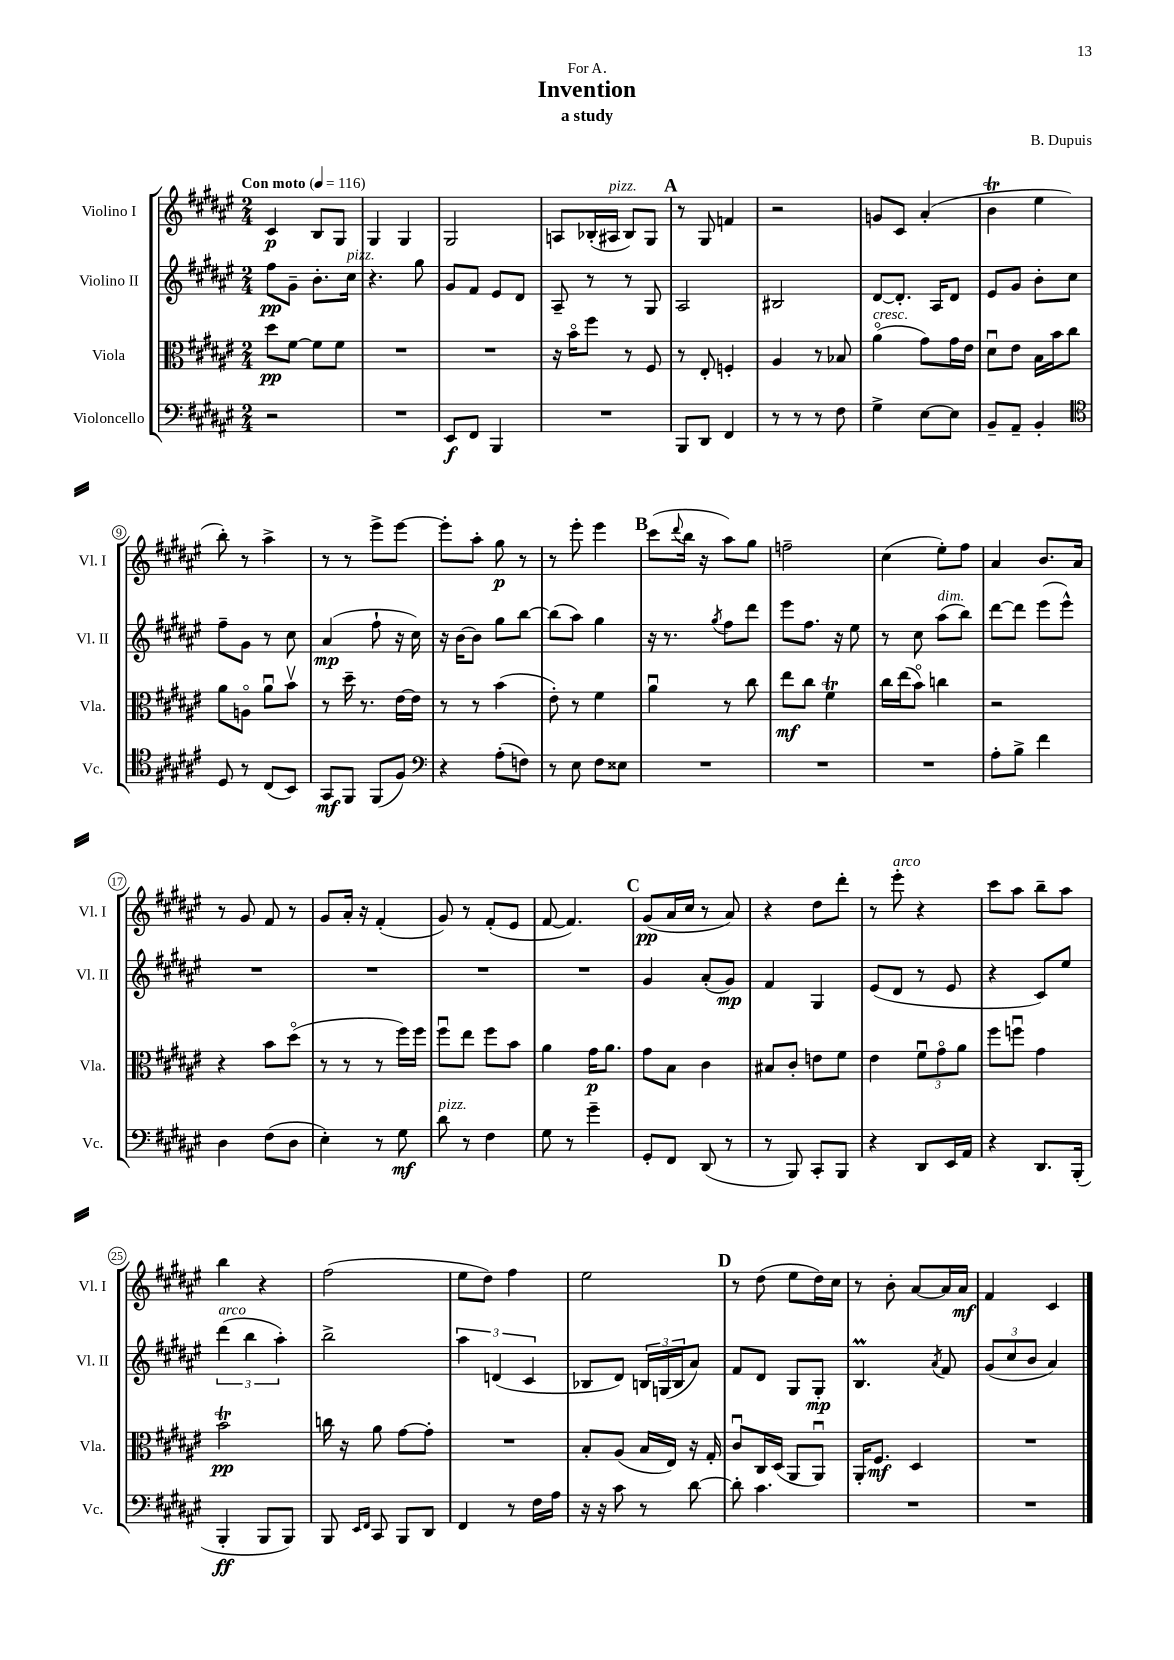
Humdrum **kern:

**kern	**kern	**kern	**kern
*staff4	*staff3	*staff2	*staff1
*clefF4	*clefC3	*clefG2	*clefG2
*k[f#c#g#d#a#e#]	*k[f#c#g#d#a#e#]	*k[f#c#g#d#a#e#]	*k[f#c#g#d#a#e#]
*M2/4	*M2/4	*M2/4	*M2/4
*MM116	*MM116	*MM116	*MM116
2r	8dd#	8ff#	4c#
.	[8f#	8g#~	.
.	8f#]	8.b'	8B
.	8f#	.	8G#
.	.	16cc#	.
=	=	=	=
2r	2r	4.r	4G#
.	.	.	4G#
.	.	8gg#	.
=	=	=	=
8EE#	2r	8g#	2G#
8FF#	.	8f#	.
4BBB	.	8e#	.
.	.	8d#	.
=	=	=	=
2r	16r	8A#~	8A
.	16bo	.	.
.	8ff#	8r	(16B-'
.	.	.	16A#
.	8r	8r	8B-)
.	8F#	8G#	8G#
=	=	=	=
8BBB	8r	2A#	8r
8DD#	8E#'	.	8G#
4FF#	4F'	.	4f
=	=	=	=
8r	4A#	2B#	2r
8r	.	.	.
8r	8r	.	.
8F#	8B-	.	.
=	=	=	=
4G#^	(4a#o	[8d#	8g
.	.	8.d#']	8c#
[8E#	8g#)	.	(4a#'
.	.	16A#	.
8E#]	16g#	8d#	.
.	16e#	.	.
=	=	=	=
8BB~	8d#u	8e#	4b
8AA#~	8e#	8g#	.
4BB'	16B	8b'	4ee#
.	16b	.	.
.	8cc#	8cc#	.
=	=	=	=
*clefC4	*	*	*
8D#	8a#	8ff#~	8bb')
8r	8Ao	8g#	8r
(8C#	8a#u	8r	4aa#^
8BB)	8bv	8cc#	.
=	=	=	=
8GG#	8r	(4a#	8r
8FF#	16dd#~	.	8r
.	8.r	.	.
(8FF#	.	8ff#`	8eee#^
8F#)	[16e#	16r	[8eee#
.	16e#]	16cc#)	.
=	=	=	=
*clefF4	*	*	*
4r	8r	16r	8eee#']
.	.	[16b	.
.	8r	8b]	8aa#'
(8A#'	(4b	8gg#	8gg#
8F)	.	[8bb	8r
=	=	=	=
8r	8e#')	(8bb]	8r
8E#	8r	8aa#)	8eee#'
8F#	4f#	4gg#	4eee#
8E##	.	.	.
=	=	=	=
2r	4a#u	16r	(8ccc#
.	.	8.r	.
.	.	.	8qqddd#
.	.	.	16bb
.	.	.	16r
.	.	8qgg#	.
.	8r	8ff#	8aa#)
.	8cc#	8ddd#	8gg#
=	=	=	=
2r	8ee#	8eee#	2ff~
.	8cc#	8.ff#	.
.	4f#	.	.
.	.	16r	.
.	.	8ee#	.
=	=	=	=
2r	16cc#	8r	(4cc#
.	(16ee#	.	.
.	8bo)	8cc#	.
.	4cc	(8aa#	8ee#')
.	.	8bb)	8ff#
=	=	=	=
8A#'	2r	[8ddd#	4a#
8B^	.	8ddd#]	.
4f#	.	(8eee#	8.b
.	.	8eee#^^)	.
.	.	.	16a#
=	=	=	=
4D#	4r	2r	8r
.	.	.	8g#
(8F#	8b	.	8f#
8D#	(8dd#o	.	8r
=	=	=	=
4E#')	8r	2r	8g#
.	8r	.	16a#'
.	.	.	16r
8r	8r	.	(4f#'
8G#	16ff#)	.	.
.	16ff#	.	.
=	=	=	=
8d#	8ff#u	2r	8g#)
8r	8ee#	.	8r
4F#	8ff#	.	(8f#'
.	8b	.	8e#
=	=	=	=
8G#	4a#	2r	[8f#
8r	.	.	4.f#])
4g#~	16g#	.	.
.	8.a#	.	.
=	=	=	=
8GG#'	8g#	4g#	(8g#
8FF#	8B	.	16a#
.	.	.	16cc#
(8DD#	4c#	(8a#'	8r
8r	.	8g#)	8a#)
=	=	=	=
8r	8B#	4f#	4r
8BBB)	8c#'	.	.
8CC#'	8e	4G#	8dd#
8BBB	8f#	.	8ddd#'
=	=	=	=
4r	4e#	(8e#	8r
.	.	8d#	8eee#'
8DD#	12f#u	8r	4r
.	12g#o	.	.
16EE#	.	8e#	.
.	12a#	.	.
16AA#	.	.	.
=	=	=	=
4r	8ff#	4r	8ccc#
.	8ffu	.	8aa#
8.DD#	4g#	8c#)	8bb~
.	.	8ee#	8aa#
(16BBB'	.	.	.
=	=	=	=
4BBB'	2b	(6ddd#	4bb
.	.	6bb	.
8BBB	.	.	4r
.	.	6aa#')	.
8BBB)	.	.	.
=	=	=	=
8BBB	16cc	2bb^	(2ff#
.	16r	.	.
16qqEE#	.	.	.
16qqFF#	.	.	.
8CC#	8a#	.	.
8BBB	[8g#	.	.
8DD#	8g#']	.	.
=	=	=	=
4FF#	2r	6aa#	8ee#
.	.	.	8dd#)
.	.	(6d	.
8r	.	.	4ff#
.	.	6c#	.
16F#	.	.	.
16A#	.	.	.
=	=	=	=
16r	8B'	8B-	2ee#
16r	.	.	.
8c#	(8A#	8d#)	.
8r	16B	24B	.
.	.	(24G	.
.	16E#)	.	.
.	.	24B	.
[8d#	16r	8a#)	.
.	16G#'	.	.
=	=	=	=
8d#']	8c#u	8f#	8r
4.c#	16C#	8d#	(8dd#
.	(16D#	.	.
.	8AA#	8G#	8ee#
.	8AA#u)	8G#'	16dd#)
.	.	.	16cc#
=	=	=	=
2r	16AA#'	4.B	8r
.	8.F#	.	.
.	.	.	8b'
.	4D#	.	[8a#
.	.	8qa#	.
.	.	8f#	16a#]
.	.	.	16a#
=	=	=	=
2r	2r	(12g#	4f#
.	.	12cc#	.
.	.	12b	.
.	.	4a#)	4c#
==	==	==	==
*-	*-	*-	*-
